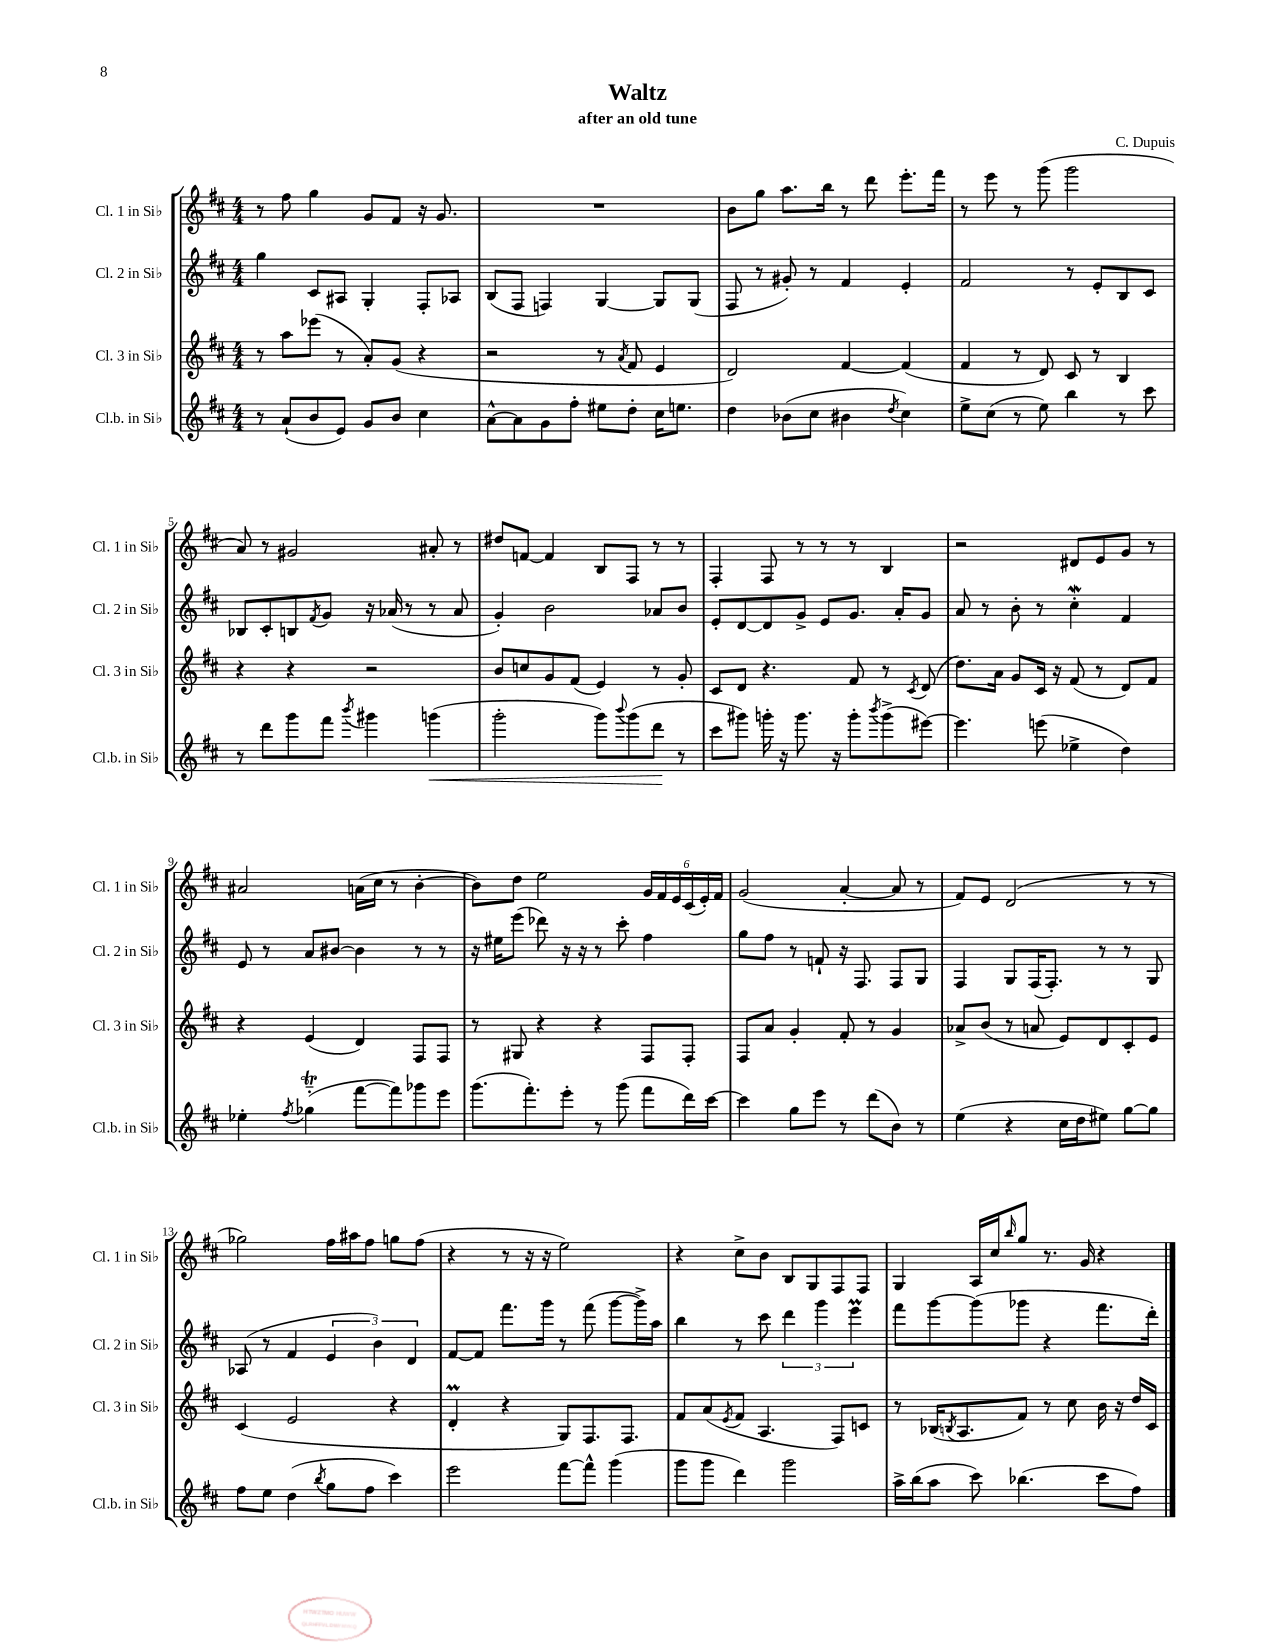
\header { title = "Waltz" composer = "C. Dupuis" subtitle = "after an old tune" }
<<
\new StaffGroup <<
\new Staff = "s0" \with { instrumentName = "Cl. 1 in Sib" shortInstrumentName = "Cl. 1 in Sib" } {
    \clef treble \key d \major \numericTimeSignature \time 4/4
    r8 fis''8 g''4 g'8 fis'8 r16 g'8. |
    R1 |
    b'8 g''8 a''8. b''16 r8 d'''8 e'''8.-. fis'''16 |
    r8 e'''8 r8 g'''8( g'''2 |
    a'8) r8 gis'2 ais'8-. r8 |
    dis''8 f'8~ f'4 b8 fis8 r8 r8 |
    fis4-. fis8 r8 r8 r8 b4 |
    r2 dis'8 e'8 g'8 r8 |
    ais'2 a'16( cis''16 r8 b'4~-. |
    b'8) d''8 e''2 \tuplet 6/4 { g'16 fis'16 e'16 cis'16( e'16-.) fis'16 } |
    g'2( a'4~-. a'8 r8 |
    fis'8) e'8 d'2( r8 r8 |
    ges''2) fis''16 ais''16 fis''8 g''8 fis''8( |
    r4 r8 r16 r16 e''2) |
    r4 cis''8-> b'8 b8 g8 fis8 fis8 |
    g4 a16 cis''16 \grace { b''16 } g''8 r8. g'16 r4 \bar "|." |
}
\new Staff = "s1" \with { instrumentName = "Cl. 2 in Sib" shortInstrumentName = "Cl. 2 in Sib" } {
    \clef treble \key d \major \numericTimeSignature \time 4/4
    g''4 cis'8 ais8 g4-. fis8-. aes8 |
    b8( fis8 f4) g4~ g8 g8( |
    fis8 r8 gis'8-.) r8 fis'4 e'4-. |
    fis'2 r8 e'8-. b8 cis'8 |
    bes8 cis'8-. b8 \acciaccatura { fis'8 } g'8 r16 aes'16( r8 r8 aes'8 |
    g'4-.) b'2 aes'8 b'8 |
    e'8-. d'8~ d'8 g'8-> e'8 g'8. a'16-. g'8 |
    a'8 r8 b'8-. r8 cis''4-.\mordent fis'4 |
    e'8 r8 a'8 bis'8~ bis'4 r8 r8 |
    r16 eis''16 e'''8( des'''8) r16 r16 r8 cis'''8-. fis''4 |
    g''8 fis''8 r8 f'8-! r16 fis8. fis8 g8 |
    fis4 g8 fis16( fis8.-.) r8 r8 g8 |
    aes8( r8 fis'4 \tuplet 3/2 { e'4 b'4) d'4 } |
    fis'8~ fis'8 fis'''8. g'''16 r8 fis'''8( g'''8~ g'''16->) a''16 |
    b''4 r8 cis'''8 \tuplet 3/2 { d'''4 g'''4 e'''4\prall } |
    fis'''8 g'''8~ g'''8( ges'''8 r4 fis'''8. d'''16-.) \bar "|." |
}
\new Staff = "s2" \with { instrumentName = "Cl. 3 in Sib" shortInstrumentName = "Cl. 3 in Sib" } {
    \clef treble \key d \major \numericTimeSignature \time 4/4
    r8 a''8 ees'''8( r8 a'8-.) g'8( r4 |
    r2 r8 \acciaccatura { a'8 } fis'8 e'4 |
    d'2) fis'4~ fis'4( |
    fis'4 r8 d'8) cis'8 r8 b4 |
    r4 r4 r2 |
    b'8 c''8 g'8 fis'8( e'4) r8 g'8-. |
    cis'8 d'8 r4. fis'8 r8 \acciaccatura { cis'8 } d'8( |
    d''8.) a'16 g'8 cis'16 r16 fis'8( r8 d'8) fis'8 |
    r4 e'4( d'4) fis8 fis8 |
    r8 gis8 r4 r4 fis8 fis8-. |
    fis8 a'8 g'4-. fis'8-. r8 g'4 |
    aes'8-> b'8( r8 a'8 e'8) d'8 cis'8-. e'8 |
    cis'4( e'2 r4 |
    d'4-.\prall r4 g8) fis8. fis8. |
    fis'8 a'8( \acciaccatura { e'8 } fis'8 a4. fis8) c'8 |
    r8 bes16( \acciaccatura { b8 } a8. fis'8) r8 cis''8 b'16 r16 d''16 cis'16 \bar "|." |
}
\new Staff = "s3" \with { instrumentName = "Cl.b. in Sib" shortInstrumentName = "Cl.b. in Sib" } {
    \clef treble \key d \major \numericTimeSignature \time 4/4
    r8 a'8-!( b'8 e'8) g'8 b'8 cis''4 |
    a'8~-^ a'8 g'8 fis''8-. eis''8 d''8-. cis''16 e''8. |
    d''4 bes'8( cis''8 bis'4 \acciaccatura { d''8 } cis''4) |
    e''8-> cis''8( r8 e''8) b''4 r8 cis'''8 |
    r8 d'''8 g'''8 fis'''8 \acciaccatura { b'''8 } gis'''4 g'''4\<( |
    g'''2-. g'''8) \appoggiatura { b'''8 } g'''8( d'''8\! r8 |
    cis'''8 gis'''8) g'''16-. r16 g'''8. r16 g'''8-. \acciaccatura { b'''8 } g'''8->( eis'''8~) |
    eis'''4. e'''8( ees''4-> d''4) |
    ees''4-. \acciaccatura { fis''8 } ges''4-_\trill( fis'''8~ fis'''8) ges'''8 e'''8 |
    g'''8.( fis'''8.-.) e'''8-. r8 g'''8( fis'''8 d'''16) cis'''16~ |
    cis'''4 g''8 e'''8 r8 d'''8( b'8) r8 |
    e''4( r4 cis''16 d''16 eis''8) g''8~ g''8 |
    fis''8 e''8 d''4( \acciaccatura { b''8 } g''8 fis''8 cis'''4) |
    e'''2 fis'''8~ fis'''8-^ g'''4( |
    g'''8 g'''8 d'''4) g'''2 |
    a''16-> b''16( a''8 cis'''8) bes''4.( cis'''8 fis''8) \bar "|." |
}
>>
>>
